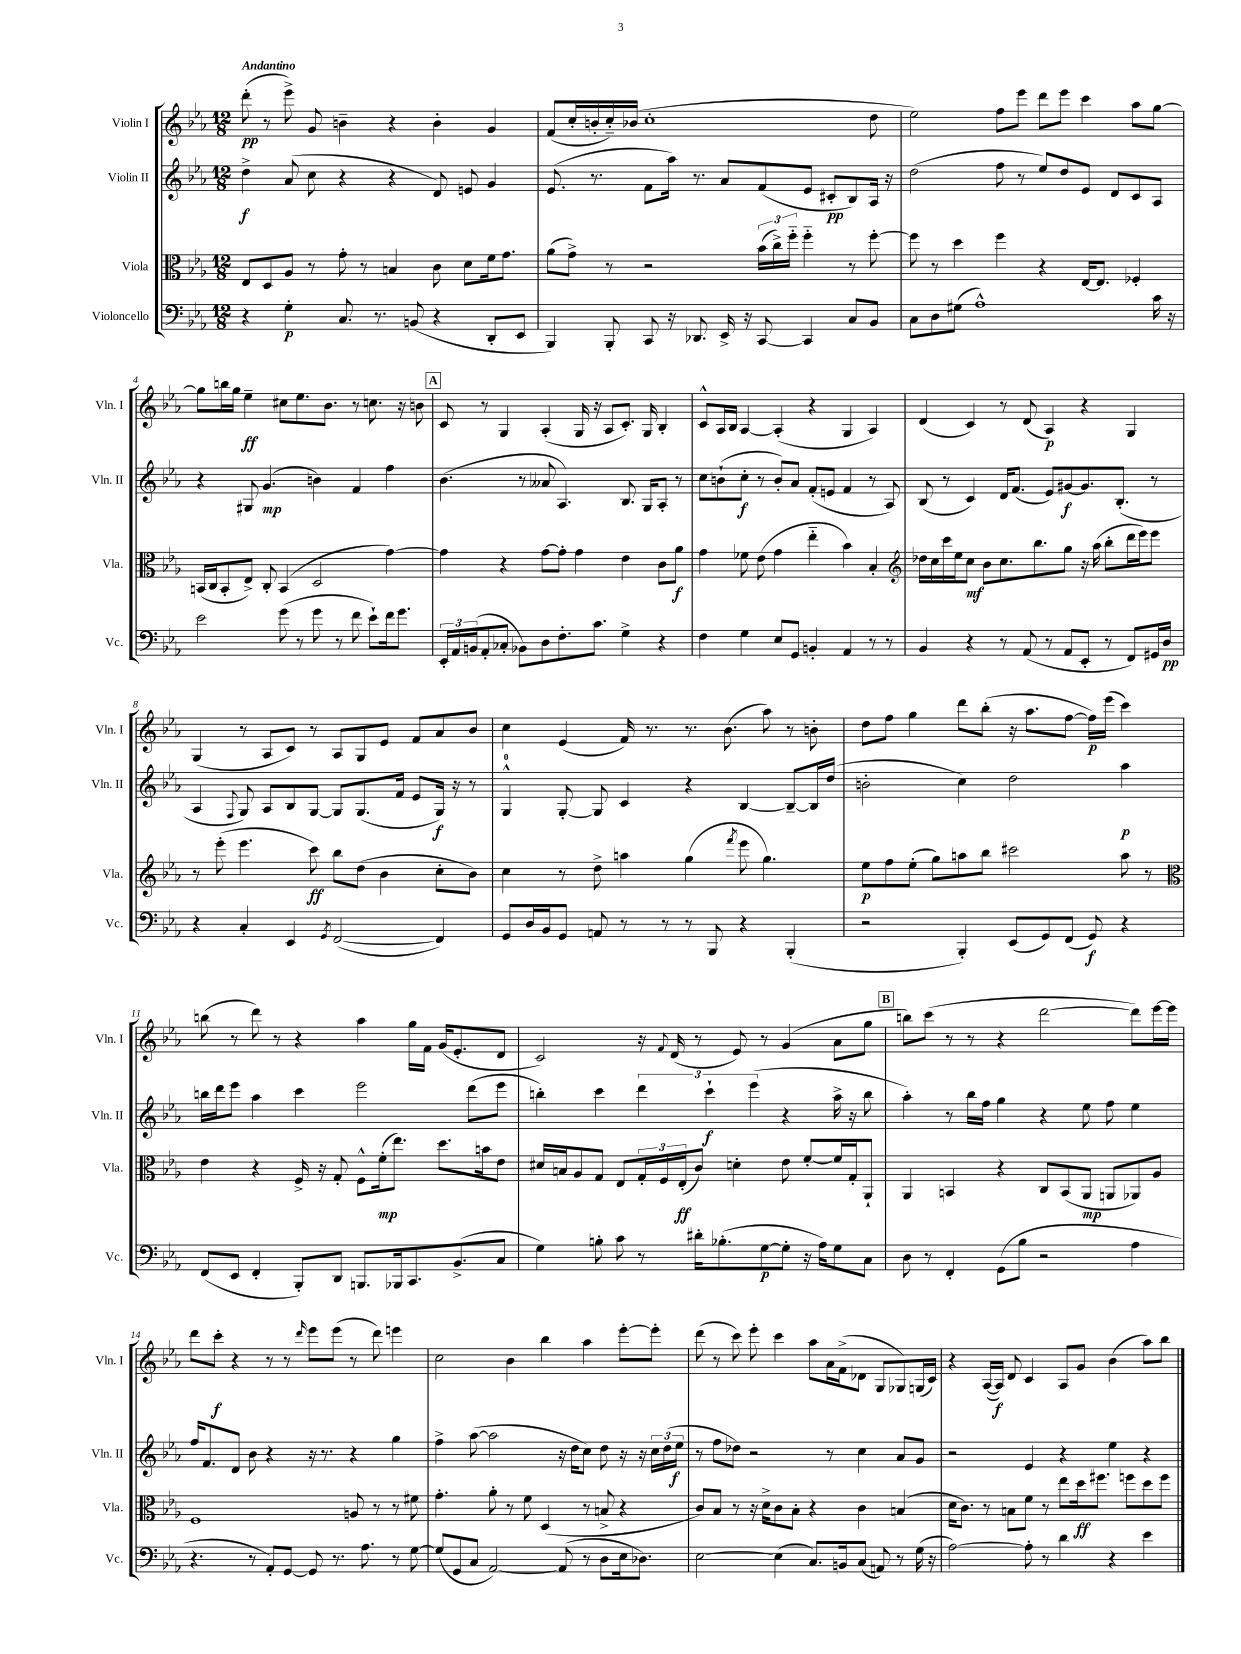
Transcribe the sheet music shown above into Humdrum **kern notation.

**kern	**kern	**kern	**kern
*staff4	*staff3	*staff2	*staff1
*clefF4	*clefC3	*clefG2	*clefG2
*k[b-e-a-]	*k[b-e-a-]	*k[b-e-a-]	*k[b-e-a-]
*M12/8	*M12/8	*M12/8	*M12/8
4r	8E-	4dd^	(8ddd'
.	8D	.	8r
4G'	8A-	(8a-	8eee-^)
.	8r	8cc	8g
8.C	8g'	4r	4b~
.	8r	.	.
8.r	.	.	.
.	4B	4r	4r
(8BB	.	.	.
4r	8c	8d)	4b'
.	8d	8e	.
8DD'	16f	4g	4g
.	8.g	.	.
8EE-	.	.	.
=	=	=	=
4BBB-)	(8a-	(8.e-	(8f
.	8g^)	.	16cc'
.	.	8.r	16b'
8BBB-'	8r	.	16cc'~)
.	.	.	(16b-
8CC	2r	8f	1cc'
16r	.	16aa-)	.
8.DD-	.	8.r	.
16EE-^	.	8a-	.
16r	.	.	.
[8CC	(24b-	(8f	.
.	24cc^)	.	.
.	24ff'~	.	.
4CC]	4ff'~	8e-	.
.	.	8c#'	.
8C	8r	8B-)	.
8BB-	[8ff'	16A-	8dd
.	.	16r	.
=	=	=	=
8C	8ff]	(2dd	2ee-)
8D	8r	.	.
(8G#	4dd	.	.
1A-^^)	.	.	.
.	4ff	8ff	8ff
.	.	8r	8eee-
.	4r	8ee-)	8ddd
.	.	8dd	8eee-
.	[16E-	8e-	4ccc
.	8.E-]	.	.
.	.	8d	.
.	4F-'	8c	8aa-
16c	.	8A-	[8gg
16r	.	.	.
=	=	=	=
2e-	(16BB	4r	8gg]
.	16C	.	.
.	8BB'	.	16bb
.	.	.	16gg
.	8E-^)	8G#	4ee-~
.	8C'	(4.g	.
(8g	(4BB	.	8cc#
8r	.	.	8.ee-
8g	2D	4b)	.
.	.	.	8.b-
8r	.	.	.
8f	.	4f	8r
8e-`)	.	.	8.cc
16f	[4g)	4ff	.
8.g	.	.	16r
.	.	.	8b
=	=	=	=
24EE-'	4g]	(4.b-	8c
24AA-	.	.	.
(24BB	.	.	.
8AA-'	.	.	8r
8C-'	4r	.	4G
8BB-)	.	8r	.
8D	[8g	8a--	(4A-'
8.F'	8g']	4.A-)	.
.	4g	.	16G
8.c	.	.	16r
.	.	.	8A-
4G^	4e-	8.B-	8.c')
.	.	16G	16G
4r	8c	8A-'	4B-'
.	8a-	8r	.
=	=	=	=
4F	4g	8cc	8c^^
.	.	(8b`	16A-
.	.	.	16B-
4G	8f-	8cc'	[4A-
.	(8e-	8r	.
8E-	4g	8b')	(4A-']
8GG	.	8a-	.
4BB'	4ee-'~	(8f'	4r
.	.	8e	.
4AA-	4b-)	4f	4G
8r	4B-'	8r	4A-)
8r	.	8A-)	.
=	=	=	=
*	*clefG2	*	*
4BB-	16dd-	(8B-	(4d
.	16cc	.	.
.	16ccc	8r	.
.	16ee-	.	.
4r	8cc	4c)	4c)
.	8b-	.	.
8r	8.cc	16d	8r
.	.	(8.f	.
(8AA-	.	.	(8d
.	8.bb-	.	.
8r	.	8e-)	4A-)
8AA-	8gg	[8g#	.
8EE-'	16r	8.g#]	4r
.	(16aa-	.	.
8r	8bb-'	.	.
.	.	(8.B-'	.
8FF)	16ddd	.	4G
.	16eee-)	.	.
16GG#	8eee-	8r	.
16D	.	.	.
=	=	=	=
4r	8r	4A-	(4G
.	(8eee-'	.	.
.	.	8qqF	.
4C'	4.eee-	8G)	8r
.	.	8A-	8A-
4EE-	.	8B-	8c)
.	8ccc)	[8G	8r
8qGG	.	.	.
([2FF	8bb-	8G]	8A-
.	(8dd	(8.G	8G
.	4b-	.	8e-
.	.	16f	.
.	.	8e-	8f
4FF])	8cc'	16G)	8a-
.	.	16r	.
.	8b-)	8r	8b-
=	=	=	=
8GG	4cc	4G^^	4cc
16D	.	.	.
16BB-	.	.	.
8GG	8r	[8G'	(4e-
8AA	8dd^	8G]	.
8r	4aa	4c	16f)
.	.	.	8.r
8r	.	.	.
8r	(4gg	4r	8.r
8BBB-	.	.	.
.	.	.	(8.b-
.	8qfff	.	.
4r	8eee-	[4B-	.
.	4.gg)	.	8aa-)
(4BBB-'	.	8B-~_	8r
.	.	16B-]	8b'
.	.	(16dd	.
=	=	=	=
2r	8ee-	2b'	8dd
.	8ff	.	8ff
.	(8ee-'	.	4gg
.	8gg)	.	.
4BBB-')	8aa	4cc)	8ddd
.	8bb-	.	(8bb-'
(8EE-	2ccc#	2dd	16r
.	.	.	8.aa-
8GG)	.	.	.
(8FF	.	.	[8ff
8GG)	.	.	16ff])
.	.	.	(16eee-
4r	8aa	4aa-	4ccc)
.	8r	.	.
=	=	=	=
*	*clefC3	*	*
(8FF	4e-	16bb	(8bb
.	.	16ddd	.
8EE-	.	8eee-	8r
4FF'	4r	4aa-	8ddd)
.	.	.	8r
8BBB-')	16F^	4ccc	4r
.	16r	.	.
8DD	8G'	.	.
8.BBB	8F^^	2eee-	4aa-
.	(16f'	.	.
16BBB-	8.ee-)	.	.
8.CC	.	.	16gg
.	.	.	16f
.	8.dd	.	(16g
(8.BB-^	.	.	8.e-'
.	.	(8ddd	.
.	16b	.	.
8C	8e-	8eee-	8d
=	=	=	=
4G)	16d#	4bb')	2c)
.	16B	.	.
.	8A-	.	.
8B'	8G	4ccc	.
8c	8E-	.	.
8r	24G'	6ddd	16r
.	24F	.	.
.	.	.	8qqf
.	.	.	(16d
.	(24E-'	.	.
16d#'	8c)	.	8r
.	.	6ccc`	.
(8.B-'	.	.	.
.	4d'	.	8e-)
.	.	(6eee-	.
[8G	.	.	8r
8G']	8e-	4r	(4g
16r	[8f'	.	.
16A-)	.	.	.
8G	16f]	16aa-^	8a-
.	16G'	16r	.
8C	8AA-`	8bb	8gg
=	=	=	=
8D	4AA-	4aa-')	8bb)
8r	.	.	(8ccc
4FF'	4BB	8r	8r
.	.	16bb-	8r
.	.	16ff	.
(8GG	4r	4gg	4r
8B-	.	.	.
2r	8C	4r	[2ddd
.	(8BB	.	.
.	8AA-	8ee-	.
.	8AA	8ff	.
4A-	8AA-)	4ee-	8ddd])
.	8A-	.	[16eee-
.	.	.	16eee-]
=	=	=	=
4.r	1F	16ff	8ddd
.	.	8.f	.
.	.	.	8ccc'
.	.	8d	4r
8r	.	8b-	.
8AA-')	.	4r	8r
[8GG	.	.	8r
.	.	.	16qqddd
8GG]	.	16r	8eee-
.	.	8.r	.
8.r	.	.	(8eee-
.	8A	4r	8r
8.A-	.	.	.
.	8r	.	8ddd)
8r	8r	4gg	4eee
[8G	8f#	.	.
=	=	=	=
(8G]	4.g'	4ff^	2cc
8GG	.	.	.
8C	.	([8aa-	.
[2AA-)	8a-'	2aa-]	.
.	8r	.	4b-
.	8f	.	.
.	(4D	.	4bb-
(8AA-]	.	16r	.
.	.	16dd	.
8r	8r	8cc)	4aa-
8D	8B^	8dd	.
16E-	4r	16r	[8eee-'
8.D-)	.	16r	.
.	.	24cc	8eee-']
.	.	(24dd	.
.	.	24ee-	.
=	=	=	=
[2E-	8c)	8r	(8ddd
.	8B-	8ff	8r
.	8r	8dd-)	8ccc)
.	16r	2r	8eee-'
.	16d^	.	.
(4E-]	8c	.	4ccc
.	8B-'	.	.
8.C)	4r	.	8aa-
.	.	8r	16a-
16BB	.	.	(16f^
(8C	4c	4cc	8d-
8AA)	.	.	8G
8r	(4B	8a-	8G-)
(16G	.	8g	(16G
16r	.	.	16c)
=	=	=	=
[2A-)	16d	2r	4r
.	8.c)	.	.
.	8r	.	([16A-
.	.	.	16A-])
.	8B	.	8d
8A-']	8f	4e-	4c
8r	8r	.	.
4d	8ee-	4r	8A-
.	16dd	.	8g
.	8.ff#	.	.
4r	.	4ee-	(4b-
.	8ff	.	.
4e-	8dd	4r	8aa-)
.	8ff	.	8bb-
==	==	==	==
*-	*-	*-	*-
